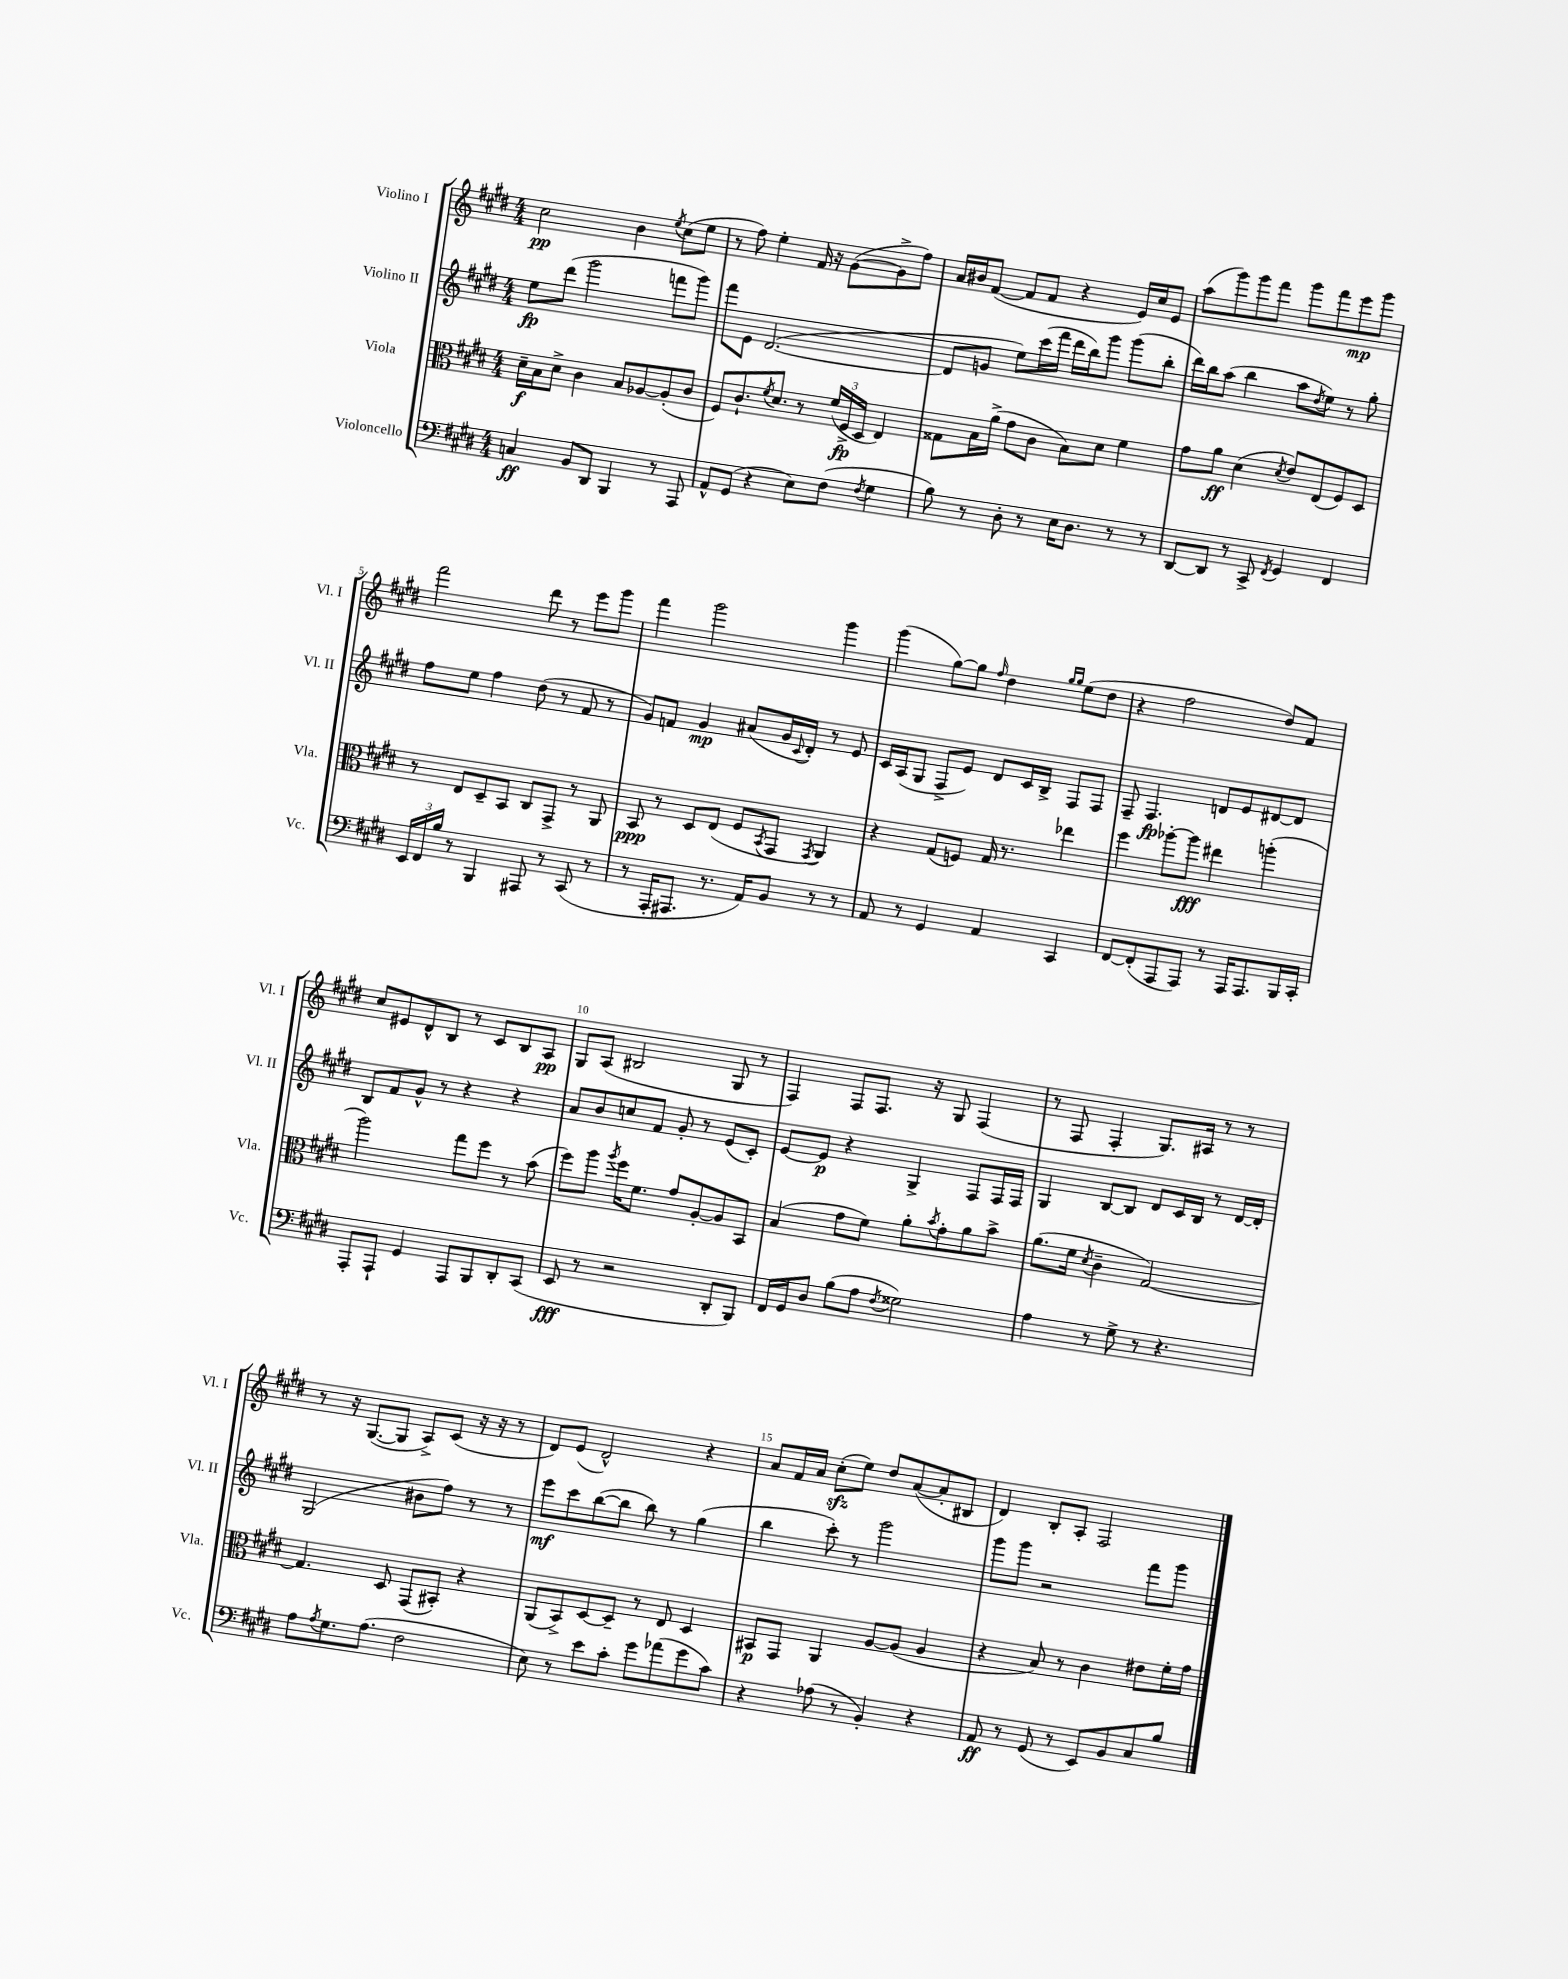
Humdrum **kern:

**kern	**dynam	**kern	**dynam	**kern	**dynam	**kern	**dynam
*part4	*part4	*part3	*part3	*part2	*part2	*part1	*part1
*staff4	*staff4	*staff3	*staff3	*staff2	*staff2	*staff1	*staff1
*I"Violoncello	*	*I"Viola	*	*I"Violino II	*	*I"Violino I	*
*I'Vc.	*	*I'Vla.	*	*I'Vl. II	*	*I'Vl. I	*
*clefF4	*	*clefC3	*	*clefG2	*	*clefG2	*
*k[f#c#g#d#]	*	*k[f#c#g#d#]	*	*k[f#c#g#d#]	*	*k[f#c#g#d#]	*
*M4/4	*	*M4/4	*	*M4/4	*	*M4/4	*
=1	=1	=1	=1	=1	=1	=1	=1
4Cn/	ff	16d#~\LL	f	8ee\L	fp	2cc#\	pp
.	.	16B\J	.	.	.	.	.
.	.	8d#^\J	.	(8ddd#\J	.	.	.
8BB/L	.	4c#\	.	2ggg#\	.	.	.
8DD#/J	.	.	.	.	.	.	.
4BBB/	.	8B/L	.	.	.	4b\	.
.	.	[8A-X/	.	.	.	.	.
.	.	.	.	.	.	8qee/	.
8r	.	(8A-'/]	.	8fffn\L	.	(8cc#\L	.
8AAA/	.	8c#/J	.	8ggg#\J)	.	8ee\J	.
=2	=2	=2	=2	=2	=2	=2	=2
8AA^^/L	.	8F#/L)	.	8fff#\L	.	8r	.
(8GG#/J	.	8.c#`/	.	8e\J	.	8ff#\)	.
4r	.	.	.	([2.d#/	.	4ee'\	.
.	.	8qf#/	.	.	.	.	.
.	.	8.d#/J	.	.	.	.	.
8E\L)	.	8r	.	.	.	16f#/	.
.	.	.	.	.	.	16r	.
(8F#\J	.	(24f#/LL	.	.	.	([8g#\L	.
.	.	24F#^/	fp	.	.	.	.
.	.	24D#/JJ	.	.	.	.	.
8qF#/	.	.	.	.	.	.	.
4G#\	.	4E/)	.	.	.	8g#^\]	.
.	.	.	.	.	.	8ff#\J)	.
=3	=3	=3	=3	=3	=3	=3	=3
8B\)	.	8G##X\L	.	8d#/L]	.	16a/LL	.
.	.	.	.	.	.	16b#X/J	.
8r	.	16B\L	.	8gn/J	.	([8f#/J	.
.	.	(16a^\JJ	.	.	.	.	.
8D#'\	.	8g#\L	.	8ee\L)	.	8f#/L]	.
8r	.	8c#\J	.	(16ccc#\L	.	8f#/J	.
.	.	.	.	16fff#\JJ	.	.	.
16E\KL	.	8B\L)	.	16ddd#\LL	.	4r	.
8.D#\J	.	.	.	16bb\J)	.	.	.
.	.	8d#\J	.	8ggg#\J	.	.	.
8r	.	4f#\	.	(8ggg#\L	.	16e/LL)	.
.	.	.	.	.	.	16cc#/J	.
8r	.	.	.	8bb'\J	.	8e/J	.
=4	=4	=4	=4	=4	=4	=4	=4
[8DD#/L	.	8g#\L	.	16ddd#\LL)	.	(8aa\L	.
.	.	.	.	16bb\J	.	.	.
8DD#/J]	.	8a\J	ff	(8aa\J	.	8ggg#\)	.
8r	.	(4d#\	.	4bb\	.	8ggg#\	.
8CC#^/	.	.	.	.	.	8fff#\J	.
8qFF#/	.	8qd#/	.	.	.	.	.
4GG#/	.	8e/L)	.	8aa\L	.	8ggg#\L	.
.	.	.	.	8qdd#/	.	.	.
.	.	(8E/	.	8ee\J)	.	8fff#\	.
4FF#/	.	8F#/)	.	8r	.	8eee\	mp
.	.	8D#/J	.	8gg#'\	.	8ggg#\J	.
!!LO:LB:g=z
=5	=5	=5	=5	=5	=5	=5	=5
24EE/LL	.	8r	.	8ff#\L	.	2fff#\	.
24FF#/	.	.	.	.	.	.	.
24B/JJ	.	.	.	.	.	.	.
8r	.	8E/L	.	8ee\J	.	.	.
4BBB/	.	8D#~/	.	4ff#\	.	.	.
.	.	8BB/J	.	.	.	.	.
8AAA#X/	.	8C#/L	.	(8dd#\	.	8ddd#\	.
8r	.	8GG#^/J	.	8r	.	8r	.
(8CC#/	.	8r	.	8f#/	.	8eee\L	.
8r	.	8AA/	.	8r	.	8ggg#\J	.
=6	=6	=6	=6	=6	=6	=6	=6
8r	.	8BB/	ppp	8g#/L)	.	4fff#\	.
16AAA'/KL	.	8r	.	8fn/J	.	.	.
8.AAA#X/J	.	.	.	.	.	.	.
.	.	8D#/L	.	4g#/	mp	2ggg#\	.
8.r	.	(8E/J	.	.	.	.	.
.	.	8F#/L	.	(8a#X/L	.	.	.
16AA/KL)	.	.	.	.	.	.	.
.	.	8qBB/	.	.	.	.	.
8BB/J	.	8GG#/J	.	16g#/L	.	.	.
.	.	.	.	8qqc#/	.	.	.
.	.	.	.	16d#'/JJ)	.	.	.
.	.	8qGG#/	.	.	.	.	.
8r	.	4AA/)	.	8r	.	4ggg#\	.
8r	.	.	.	8e/	.	.	.
=7	=7	=7	=7	=7	=7	=7	=7
8AA/	.	4r	.	16c#/LL	.	(4ggg#\	.
.	.	.	.	(16A/J	.	.	.
8r	.	.	.	8G#/J	.	.	.
4GG#/	.	(8G#/L	.	8F#^/L	.	[8gg#\L)	.
.	.	8Fn/J)	.	8e/J)	.	8gg#\J]	.
.	.	.	.	.	.	16qqff#/	.
4AA/	.	16G#/	.	8d#/L	.	4dd#\	.
.	.	8.r	.	.	.	.	.
.	.	.	.	16c#/L	.	.	.
.	.	.	.	16B^/JJ	.	.	.
.	.	.	.	.	.	16qqgg#/LL	.
.	.	.	.	.	.	16qqgg#/JJ	.
4CC#/	.	4ee-X\	.	8F#/L	.	(8ee\L	.
.	.	.	.	8F#/J	.	8dd#\J	.
=8	=8	=8	=8	=8	=8	=8	=8
[8FF#/L	.	4ff#\	.	8F#~/	.	4r	.
(8FF#'/]	.	.	.	4.F#/	fp	.	.
8AAA/	.	[8aa-X'\L	.	.	.	2ff#\	.
8AAA/J)	.	8aa-\J]	fff	.	.	.	.
8r	.	4ee#X\	.	8dn/L	.	.	.
16AAA/KL	.	.	.	8e/	.	.	.
8.AAA/	.	.	.	.	.	.	.
.	.	(4aan'\	.	[8d#X/	.	8dd#/L)	.
16BBB/L	.	.	.	8d#/J]	.	8f#/J	.
16CC#'/JJ	.	.	.	.	.	.	.
!!LO:LB:g=z
=9	=9	=9	=9	=9	=9	=9	=9
8AAA'/L	.	2aa\)	.	8B/L	.	8cc#/L	.
8AAA`/J	.	.	.	8f#/	.	8e#X/	.
4GG#/	.	.	.	8g#^^/J	.	8d#^^/	.
.	.	.	.	8r	.	8B/J	.
8AAA/L	.	8gg#\L	.	4r	.	8r	.
8BBB/	.	8ff#\J	.	.	.	8c#/L	.
8DD#'/	.	8r	.	4r	.	8B/	.
(8CC#/J	.	(8b\	.	.	.	8A/J	pp
=10	=10	=10	=10	=10	=10	=10	=10
8EE/	fff	8ff#\L)	.	8a/L	.	8G#/L	.
8r	.	8aa\J	.	8b/	.	(8A/J	.
.	.	8qaa/	.	.	.	.	.
2r	.	16ff#\KL	.	8ccn/	.	2B#X/	.
.	.	8.f#\J	.	.	.	.	.
.	.	.	.	8f#/J	.	.	.
.	.	8g#/L	.	8g#'/	.	.	.
.	.	[8A'/	.	8r	.	.	.
8DD#'/L	.	8A/]	.	(8e/L	.	8G#/	.
8BBB/J)	.	8BB/J	.	8c#'/J)	.	8r	.
=11	=11	=11	=11	=11	=11	=11	=11
16FF#/LL	.	(4B/	.	[8e/L	.	4F#/)	.
16GG#/J	.	.	.	.	.	.	.
8D#/J	.	.	.	8e/J]	p	.	.
(8B\L	.	8g#\L	.	4r	.	8F#/L	.
8A\J	.	8f#\J)	.	.	.	8.F#/J	.
8qF#/	.	.	.	.	.	.	.
2G##X\)	.	8a'\L	.	4G#^/	.	.	.
.	.	.	.	.	.	16r	.
.	.	8qb/	.	.	.	.	.
.	.	8g#'\	.	.	.	8G#/	.
.	.	8a\	.	8F#/L	.	(4F#/	.
.	.	8b^\J	.	16F#/L	.	.	.
.	.	.	.	16F#/JJ	.	.	.
=12	=12	=12	=12	=12	=12	=12	=12
4A\	.	(8.a\L	.	4G#/	.	8r	.
.	.	.	.	.	.	8F#/	.
.	.	16f#\Jk	.	.	.	.	.
.	.	8qd#/	.	.	.	.	.
8r	.	4c#~\	.	[8B/L	.	4F#'/	.
8G#^\	.	.	.	8B/J]	.	.	.
8r	.	[2G#/)	.	8d#/L	.	8.G#/L)	.
4.r	.	.	.	16c#/L	.	.	.
.	.	.	.	16B/JJ	.	16A#X/Jk	.
.	.	.	.	8r	.	8r	.
.	.	.	.	[16d#/LL	.	8r	.
.	.	.	.	16d#'/JJ]	.	.	.
!!LO:LB:g=z
=13	=13	=13	=13	=13	=13	=13	=13
8A\L	.	4.G#/]	.	(2G#/	.	8r	.
8qA/	.	.	.	.	.	.	.
8.G#\	.	.	.	.	.	16r	.
.	.	.	.	.	.	([8.G#/L	.
(8.A\J	.	.	.	.	.	.	.
.	.	8D#/	.	.	.	8G#/J]	.
2F#\	.	(8GG#/L	.	8b#X\L	.	8A^/L)	.
.	.	8BB#X'/J)	.	8ff#\J)	.	(8c#/J	.
.	.	4r	.	8r	.	16r	.
.	.	.	.	.	.	16r	.
.	.	.	.	8r	.	8r	.
=14	=14	=14	=14	=14	=14	=14	=14
8E\)	.	(8AA/L	.	8eee\L	mf	8d#/L)	.
8r	.	8BB^/)	.	8ccc#\	.	(8e/J	.
8e\L	.	[8D#/	.	([8bb\	.	2d#^^/)	.
8c#'\J	.	8D#~/J]	.	8bb\J]	.	.	.
8g#\L	.	8r	.	8bb\)	.	.	.
(8a-X\	.	8E/	.	8r	.	.	.
8g#\	.	4D#/	.	(4gg#\	.	4r	.
8c#\J)	.	.	.	.	.	.	.
=15	=15	=15	=15	=15	=15	=15	=15
4r	.	8BB#X/L	p	4bb\	.	8a/L	.
.	.	8GG#/J	.	.	.	16f#/L	.
.	.	.	.	.	.	16a/JJ	.
(8A-X\	.	4AA/	.	8ccc#'\)	.	(8cc#zz'\L	.
8r	.	.	.	8r	.	8ee\J)	.
4BB'/)	.	[8A/L	.	2ggg#\	.	8dd#/L	.
.	.	(8A/J]	.	.	.	([8a/	.
4r	.	4A/	.	.	.	8a'/]	.
.	.	.	.	.	.	8B#X/J	.
=16	=16	=16	=16	=16	=16	=16	=16
8AA/	ff	4r	.	8ggg#\L	.	4d#/)	.
8r	.	.	.	8ggg#\J	.	.	.
(8GG#/	.	8B/)	.	2r	.	8B'/L	.
8r	.	8r	.	.	.	8A'/J	.
8EE/L)	.	4c#\	.	.	.	2F#/	.
8BB/	.	.	.	.	.	.	.
8C#/	.	8e#X\L	.	8fff#\L	.	.	.
8B/J	.	16f#'\L	.	8ggg#\J	.	.	.
.	.	16g#\JJ	.	.	.	.	.
==	==	==	==	==	==	==	==
*-	*-	*-	*-	*-	*-	*-	*-
